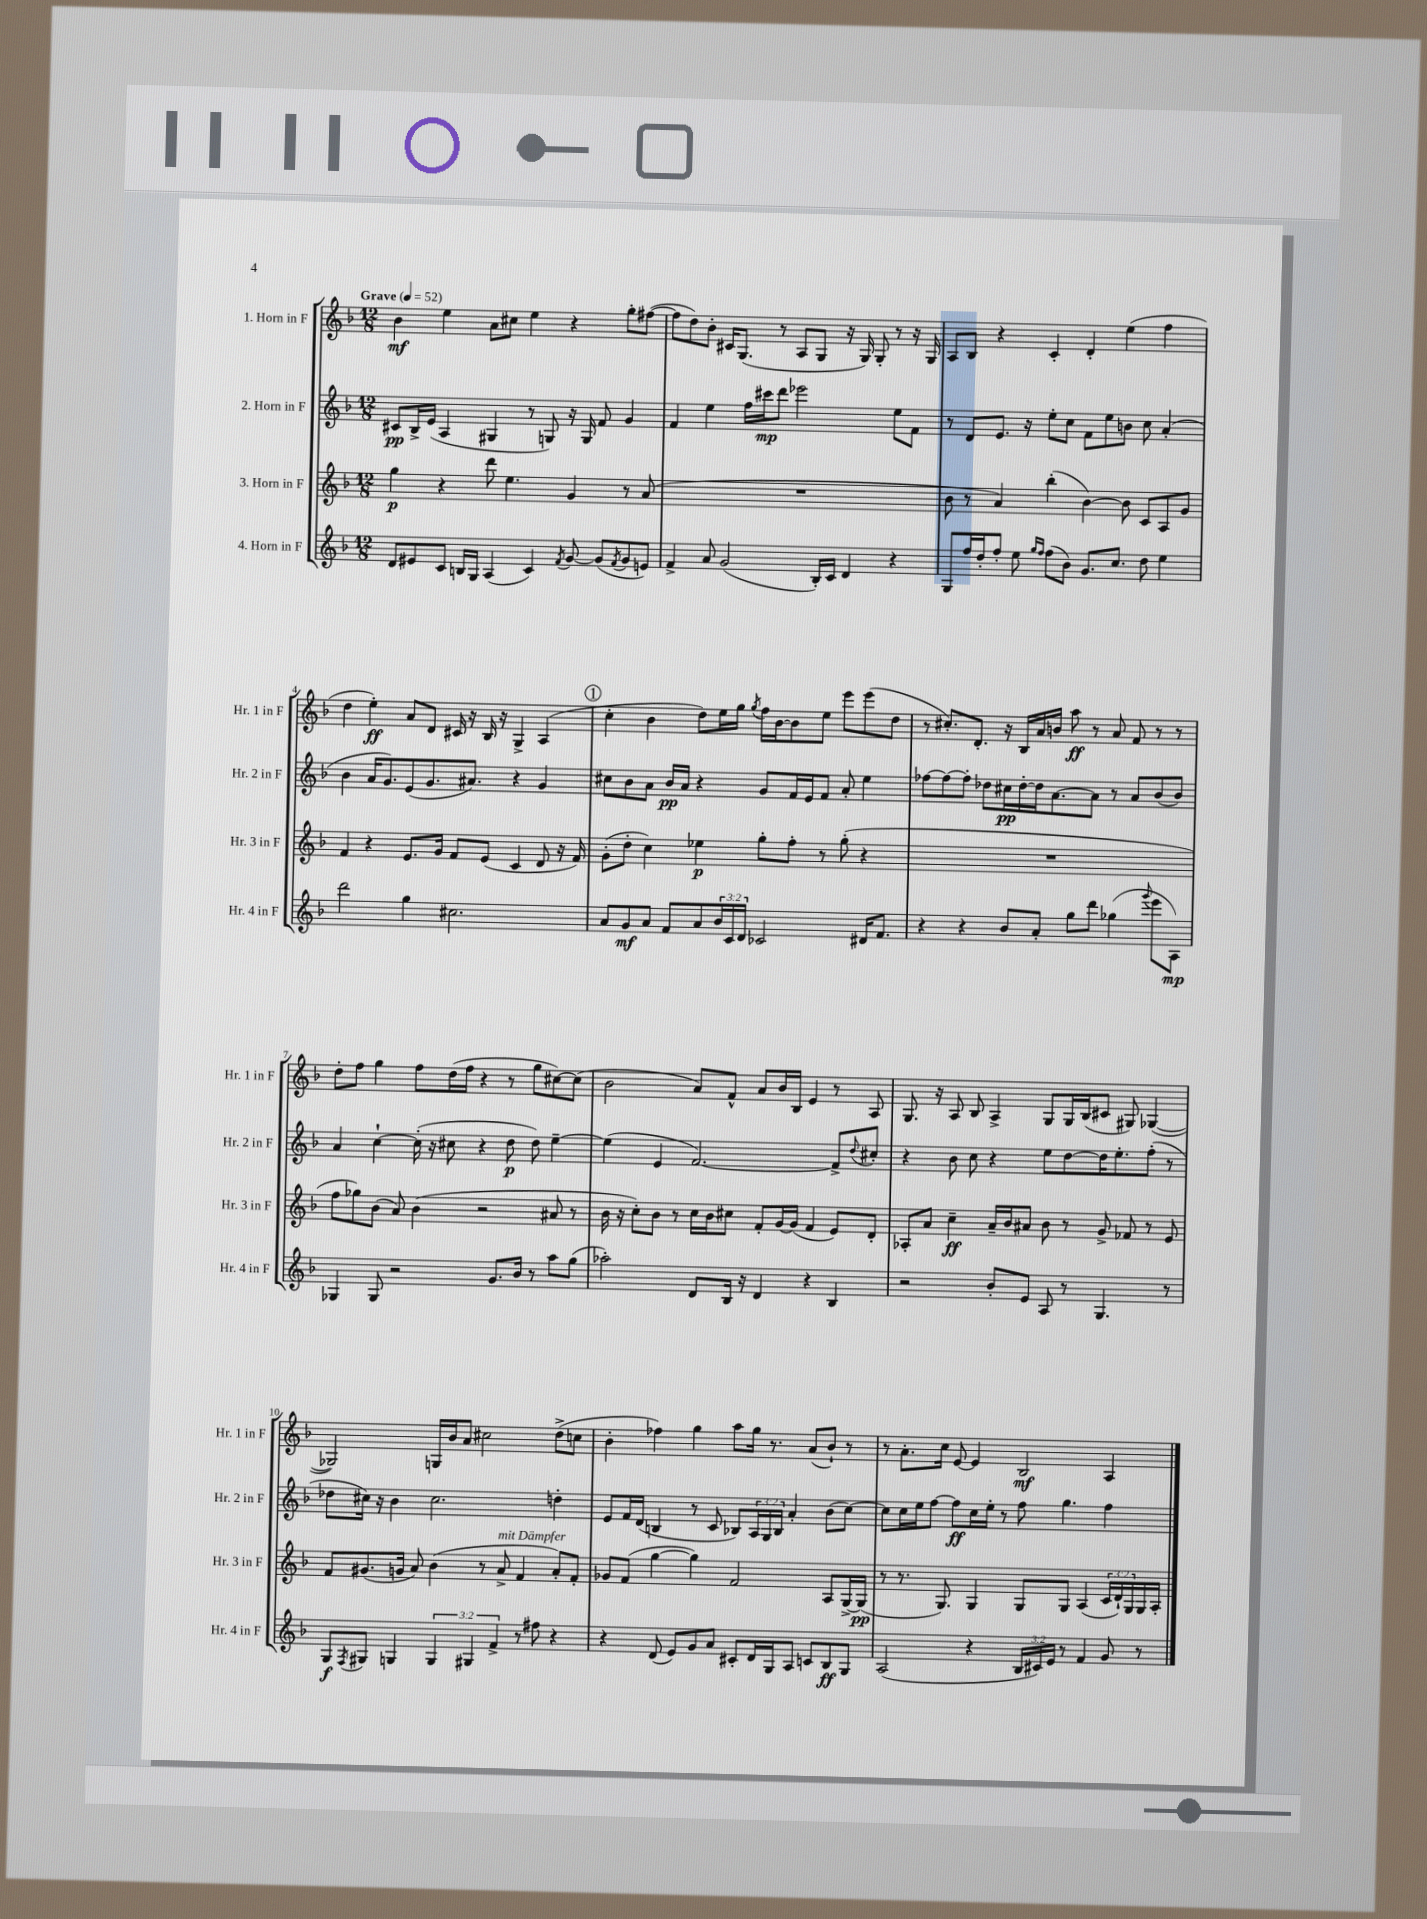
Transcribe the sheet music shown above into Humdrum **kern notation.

**kern	**kern	**kern	**kern
*staff4	*staff3	*staff2	*staff1
*clefG2	*clefG2	*clefG2	*clefG2
*k[b-]	*k[b-]	*k[b-]	*k[b-]
*M12/8	*M12/8	*M12/8	*M12/8
*MM52	*MM52	*MM52	*MM52
8d	4gg	8c#	4b-
8e#	.	16B-^	.
.	.	(16e	.
8c	4r	4A	4ee
16B	.	.	.
16G	.	.	.
(4A	8ddd	4G#	8a
.	4.ee	.	8cc#
4c)	.	8r	4ee
.	.	8G)	.
8qf	.	.	.
[8g	4g	16r	4r
.	.	16G	.
(8g]	.	8f	.
8qf	.	.	.
8g	8r	4g	8gg'
8e)	(8a	.	([8ff#
=	=	=	=
4f^	1.r	4f	8ff#]
.	.	.	8dd)
8a	.	4ee	8b-'
(2g	.	.	16c#
.	.	.	(8.G
.	.	16ff	.
.	.	16ccc#	.
.	.	8ddd	8r
.	.	2eee-	8A
16B-')	.	.	8G
16c	.	.	.
4d	.	.	16r
.	.	.	16G)
.	.	.	8G'
4r	.	8ee	8r
.	.	8f	16r
.	.	.	16G
=	=	=	=
8G	8b-	8r	8A
16ff	8r	8d	8B-
16dd'	.	.	.
8ff'	4a)	8.e	4r
8ee	.	.	.
.	.	16r	.
16qqgg	.	.	.
16qqff	.	.	.
(8ff	(4bb-'	8ee'	4c'
8b-)	.	8cc	.
8.g	[4b-)	8f	4d'
.	.	8ee	.
8.cc	.	.	.
.	8b-]	8b	(4ee
8dd	8c	8cc	.
4ee	8A	(4a'	4ff
.	8g	.	.
=	=	=	=
2ddd	4f	4b-	4dd
.	4r	16a	4ee')
.	.	8.g)	.
4gg	8.e	(8e	8a
.	.	8.g	8d
.	16g	.	.
2.cc#	8f	.	16c#
.	.	8.a#)	16r
.	(8e	.	16B-
.	.	.	16r
.	4c	4r	4G^
.	8d	4g	(4A
.	16r	.	.
.	16f)	.	.
=	=	=	=
8a	(8g'	8cc#	4cc'
8g	8dd'	8b-	.
8a	4cc)	8a	4b-
8f	.	16b-	.
.	.	16a	.
8a	4ee-	4r	8dd)
24b-	.	.	16ee
24c	.	.	.
.	.	.	16gg
24d	.	.	.
.	.	.	8qgg
2c-	8gg'	8g	16ff
.	.	.	[16b-
.	8ff'	16f	8b-]
.	.	16e	.
.	8r	8f	8ee
.	(8gg'	8a'	8eee
16d#	4r	4ee	(8eee
8.f	.	.	.
.	.	.	8dd
=	=	=	=
4r	1.r	[8ff-	8r
.	.	8ff-_	8.cc#')
4r	.	8ff-']	.
.	.	.	8.d'
.	.	8dd-	.
8b-	.	16cc#	16r
.	.	[16dd-'	16B-
8a'	.	16dd-]	16a
.	.	[8.a	16b
8gg	.	.	8aa
8ddd	.	8a]	8r
(4gg-	.	8r	8a
.	.	8a	8f
8qqggg	.	.	.
8eee	.	(8b-	8r
8A)	.	8b-)	8r
=	=	=	=
4G-	8ff	4a	8dd'
.	8gg-)	.	8ff
8G-	(8b-	[4cc`	4gg
2r	8a)	.	.
.	(4b-	(16cc']	8ff
.	.	16r	.
.	.	8cc#	(16dd
.	.	.	16ff
.	2r	4r	4r
8.g	.	.	.
.	.	8dd	8r
16b-	.	.	.
8r	.	8dd)	8gg
8aa	8a#	[4ee~	[8cc#)
(8gg	8r	.	(8cc#]
=	=	=	=
2aa-')	16b-	(4ee]	2b-
.	16r	.	.
.	8cc')	.	.
.	8b-	4e	.
.	8r	.	.
8d	16cc	[2.f)	8a)
.	16b-	.	.
16B-	8cc#	.	8f^^
16r	.	.	.
4d	8f'	.	8a
.	[16g	.	16b-
.	(16g]	.	16B-
4r	4f	.	4e
4B-	8e)	8f^]	8r
.	.	8qqdd	.
.	8d'	8cc#'	8A
=	=	=	=
2r	8A-'	4r	8.G
.	8a	.	.
.	.	.	16r
.	4cc~	8b-	8A
.	.	8cc	8B-
8b-'	16a~	4r	4A^
.	16b-	.	.
8e	8a#	.	.
8A	8b-	8ee	8G
8r	8r	[8dd	16G
.	.	.	(16B-
4.G	8g^	16dd]	8c#
.	.	8.ee'	.
.	8f-	.	8G#)
.	8r	(8ff'	([4G-
8r	8e	8r	.
=	=	=	=
8G	8f	8dd-	2G-])
8qF	.	.	.
8G#	(8.g#	16cc#)	.
.	.	16r	.
4G	.	4b-	.
.	16g	.	.
.	8a)	.	.
6G	(4b-	2.cc#	16G
.	.	.	16b-
.	.	.	8a
6G#	.	.	.
.	8r	.	2cc#
6f^	.	.	.
.	8a^	.	.
8r	4f	.	.
8ff#	.	.	.
4r	8a')	4dd'	(8dd^
.	8f'	.	8cc
=	=	=	=
4r	8g-	8e	4b-'
.	(8f	16f	.
.	.	(16d	.
(8d	[4gg	4B	4ff-)
8e)	.	.	.
8g	4gg])	8r	4gg
8a	.	8c	.
8c#'	2f	8B-)	8aa
16d	.	24A	16gg
.	.	24G	.
16G	.	.	8.r
.	.	24B-	.
8A	.	4a'	.
8c	.	.	(8a
8B-	8A	(8b-	8b-`)
8G	[16G^	[8cc)	8r
.	(16G]	.	.
=	=	=	=
(2A	8r	8cc]	8r
.	8.r	16cc	8.a'
.	.	16ee	.
.	.	[8ff	.
.	8.G)	.	16cc
.	.	8ff]	[8e
4r	4G	16cc	4e]
.	.	16ee'	.
.	.	8r	.
24B-	8G	8ff	2B-
24c#)	.	.	.
24e	.	.	.
8r	8G	4.gg	.
4f	(4A	.	.
8g	24c	4ff	4A
.	24d`)	.	.
.	24G	.	.
8r	16G	.	.
.	16A'	.	.
==	==	==	==
*-	*-	*-	*-
